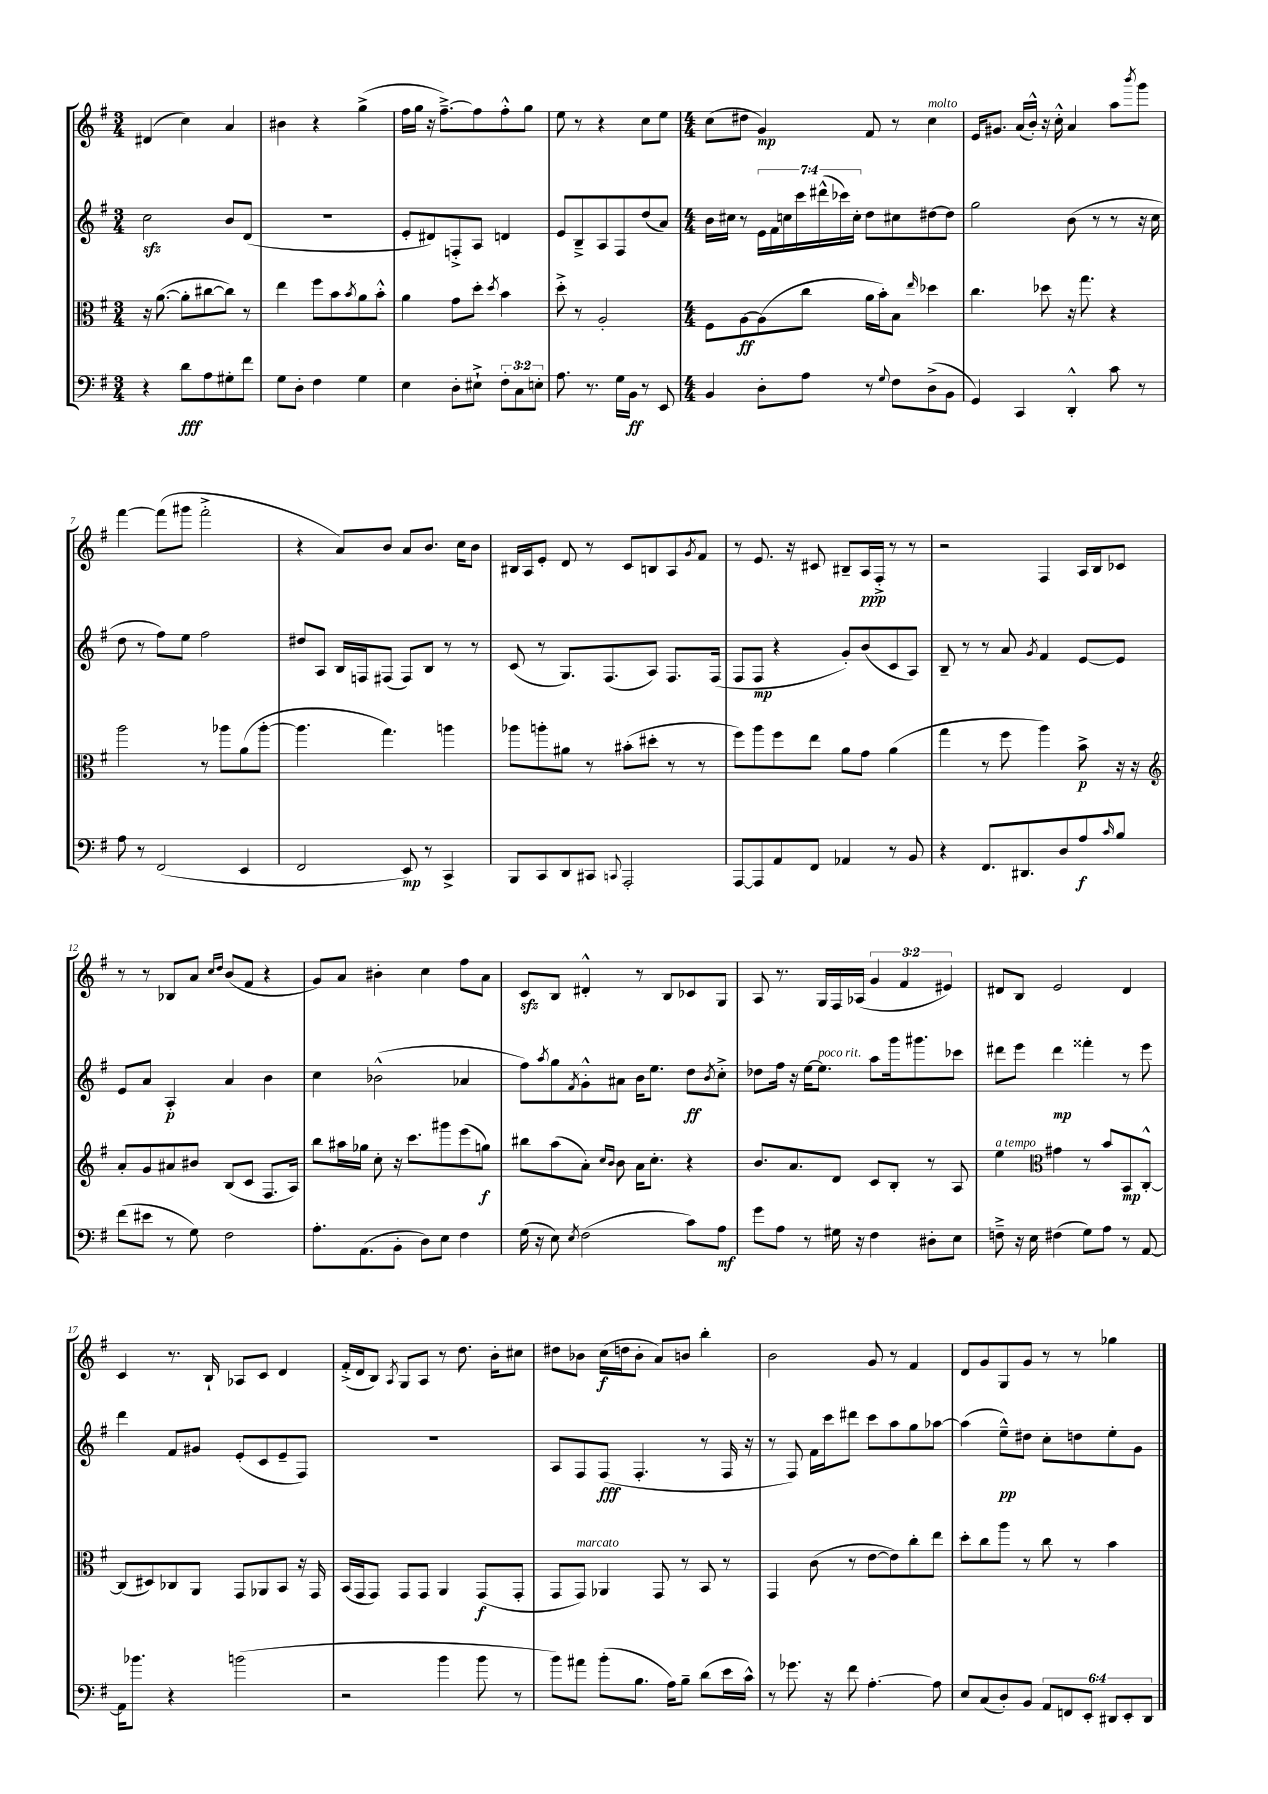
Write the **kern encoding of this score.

**kern	**kern	**kern	**kern
*staff4	*staff3	*staff2	*staff1
*clefF4	*clefC3	*clefG2	*clefG2
*k[f#]	*k[f#]	*k[f#]	*k[f#]
*M3/4	*M3/4	*M3/4	*M3/4
4r	16r	2cc	(4d#
.	([8.a	.	.
8d	8a']	.	4cc)
8A	[8cc#	.	.
8G#'	8cc#])	8b	4a
8f#	8r	(8d	.
=	=	=	=
8G	4ee	2.r	4b#
8D'	.	.	.
4F#	8ff#	.	4r
.	8b	.	.
.	8qb	.	.
4G	8a	.	(4gg^
.	8b'^^	.	.
=	=	=	=
4E	4a	8e'	16ff#
.	.	.	16gg
.	.	8d#)	16r
.	.	.	[8.ff#~^)
8D'	8g	8F'^	.
8E#`^	8dd'	8A	8ff#]
.	8qdd	.	.
12F#'	4b	4d	8ff#'^^
12C	.	.	.
.	.	.	8gg
12E'	.	.	.
=	=	=	=
8.A	8dd'^	8e	8ee
.	8r	8B~^	8r
8.r	.	.	.
.	2A'	8A	4r
16G	.	8F#	.
16BB	.	.	.
8r	.	(8dd	8cc
8EE	.	8a)	8ee
=	=	=	=
*M4/4	*M4/4	*M4/4	*M4/4
4BB	8F#	16b	(8cc
.	.	16cc#	.
.	[8A	8r	8dd#
8D'	(8A]	28e	4g)
.	.	28f#	.
.	.	28cc	.
.	.	28ccc	.
8A	8cc	.	.
.	.	(28ddd#^^	.
.	.	28ccc-)	.
.	.	28cc'	.
8r	16a	8dd	8f#
.	16b')	.	.
8qqG	.	.	.
8F#	8B	8cc#	8r
.	16qqee	.	.
(8D^	4dd-	[8dd#	4cc
8BB	.	8dd#]	.
=	=	=	=
4GG)	4.cc	2gg	16e
.	.	.	8.g#
4CC	.	.	(16a
.	.	.	16b'^^)
.	8dd-	.	16r
.	.	.	16cc'^^
4DD'^^	16r	(8b	4a
.	8.gg	.	.
.	.	8r	.
8c	4r	8r	8aa
.	.	.	8qbbb
8r	.	16r	8ggg
.	.	16cc	.
=	=	=	=
8A	2aa	8dd	[4fff#
8r	.	8r	.
(2FF#	.	8ff#)	(8fff#]
.	.	8ee	8ggg#
.	8r	2ff#	2fff#'^
.	8aa-	.	.
4EE	(8a	.	.
.	[8aa-'	.	.
=	=	=	=
2FF#	4.aa-]	8dd#	4r
.	.	8A	.
.	.	16B	8a)
.	.	16F	.
.	4.gg)	(8F#	8b
8EE)	.	8F#)	8a
8r	.	8B	8.b
4CC^	4aa	8r	.
.	.	.	16cc
.	.	8r	8b
=	=	=	=
8BBB	8aa-	(8c	16B#
.	.	.	16A
8CC	8aa'	8r	8e'
8DD	8a#	8.G)	8d
8CC#	8r	.	8r
.	.	(8.F#	.
8qqCC	.	.	.
2AAA'	(8b#'	.	8c
.	8dd#'	8A)	8B
.	8r	8.F#	8A
.	.	.	8qg
.	8r	.	8f#
.	.	(16F#	.
=	=	=	=
[8AAA	8ff#)	8F#	8r
8AAA]	8aa	8F#	8.e
8AA	8ff#	4r	.
.	.	.	16r
8FF#	8ee	.	8c#
4AA-	8a	8g')	8B#~
.	8g	(8b	16A
.	.	.	16F#'^
8r	(4a	8c	8r
8BB	.	8A)	8r
=	=	=	=
4r	4gg	8B~	2r
.	.	8r	.
8.FF#	8r	8r	.
.	8ff#	8a	.
8.DD#	.	.	.
.	.	8qg	.
.	4aa)	4f#	4F#
8D	.	.	.
8A	8b^	[8e	16A
.	.	.	16B
16qqc	.	.	.
8B	16r	8e]	8c-
.	16r	.	.
=	=	=	=
*	*clefG2	*	*
(8f#	8a'	8e	8r
8e#	8g	8a	8r
8r	8a#	4A'	8B-
8G)	8b#	.	8a
.	.	.	16qqcc
.	.	.	16qqdd
2F#	(8B	4a	(8b
.	8c	.	8f#
.	8.F#	4b	4r
.	16A)	.	.
=	=	=	=
8.A'	8bb	4cc	8g)
.	16aa#	.	8a
(8.AA	16gg-	.	.
.	8cc'	(2b-^^	4b#'
8BB'	16r	.	.
.	8.ccc	.	.
8D)	.	.	4cc
8E	8ggg#	.	.
4F#	(8eee	4a-	8ff#
.	8gg)	.	8a
=	=	=	=
(16G	8bb#	8ff#)	8c
16r	.	.	.
.	.	8qaa	.
8E)	(8aa	8gg	8B
8qE	.	8qf#	.
(2F#	8a')	8g'^^	4d#'^^
.	16qqcc	.	.
.	16qqb	.	.
.	8b	8a#	.
.	16a	16b	8r
.	8.cc'	8.ee	.
.	.	.	8B
8c)	4r	8dd	8c-
.	.	8qb	.
8A	.	8cc'^	8G
=	=	=	=
8g	8.b	8dd-	8A
8A	.	16ff#	8.r
.	8.a	16r	.
8r	.	[16ee	.
.	.	8.ee]	16G
16G#	8d	.	16F#
16r	.	.	(16A-
4F#	8c	8aa	6g
.	8B'	16ggg	.
.	.	.	6f#
.	.	8.ggg#	.
8D#'	8r	.	.
.	.	.	6e#)
8E	8A	8ccc-	.
=	=	=	=
8F~^	4ee	8ddd#	8d#
16r	.	8eee	8B
16E	.	.	.
*	*clefC3	*	*
(4F#	4g#	4ddd#	2e
8G)	8r	4fff##'	.
8A	8b	.	.
8r	8BB	8r	4d#
[8AA	[8C'^^	8eee	.
=	=	=	=
16AA]	(8C]	4ddd	4c
8.b-	.	.	.
.	8D#)	.	.
4r	8C-	8f#	8.r
.	8AA	8g#	.
.	.	.	16B`
(2b	8GG	(8e'	8A-
.	8AA-	8c	8c
.	8BB	8e~	4d
.	16r	8F#)	.
.	16GG	.	.
=	=	=	=
2r	(16BB	1r	(16f#'^
.	16GG	.	16d
.	8GG)	.	8B)
.	.	.	8qA
.	8GG	.	8G
.	8GG	.	8A
4b	4AA	.	8r
.	.	.	8.dd
8b	(8GG	.	.
.	.	.	16b'
8r	8GG'	.	8cc#
=	=	=	=
8b)	8GG	8A	8dd#
8a#	8GG)	8F#	8b-
(8b'	4AA-	(8F#	(16cc
.	.	.	16dd
8.B	.	4.F#'	8b-'
.	8GG	.	8a)
16A)	.	.	.
8B~	8r	.	8b
(8d	8BB	8r	4bb'
16e	8r	16F#	.
16c^^)	.	16r	.
=	=	=	=
8r	4GG	8r	2b
8.g-	.	8F#)	.
.	(8c	16f#	.
16r	.	16ccc	.
8f#	8r	8ddd#	.
[4.A'	[8e	8ccc	8g
.	8e])	8aa	8r
.	8cc'	8gg	4f#
8A]	8ee	[8aa-	.
=	=	=	=
8E	8dd'	(4aa-]	8d
(8C	8cc	.	8g
8D')	8aa	8ee~^^)	8G
8BB	8r	8dd#	8g
12AA	8cc	8cc'	8r
12FF	.	.	.
.	8r	8dd	8r
12EE'	.	.	.
12DD#	4b	8ee'	4gg-
12EE'	.	.	.
.	.	8g	.
12DD#	.	.	.
==	==	==	==
*-	*-	*-	*-
